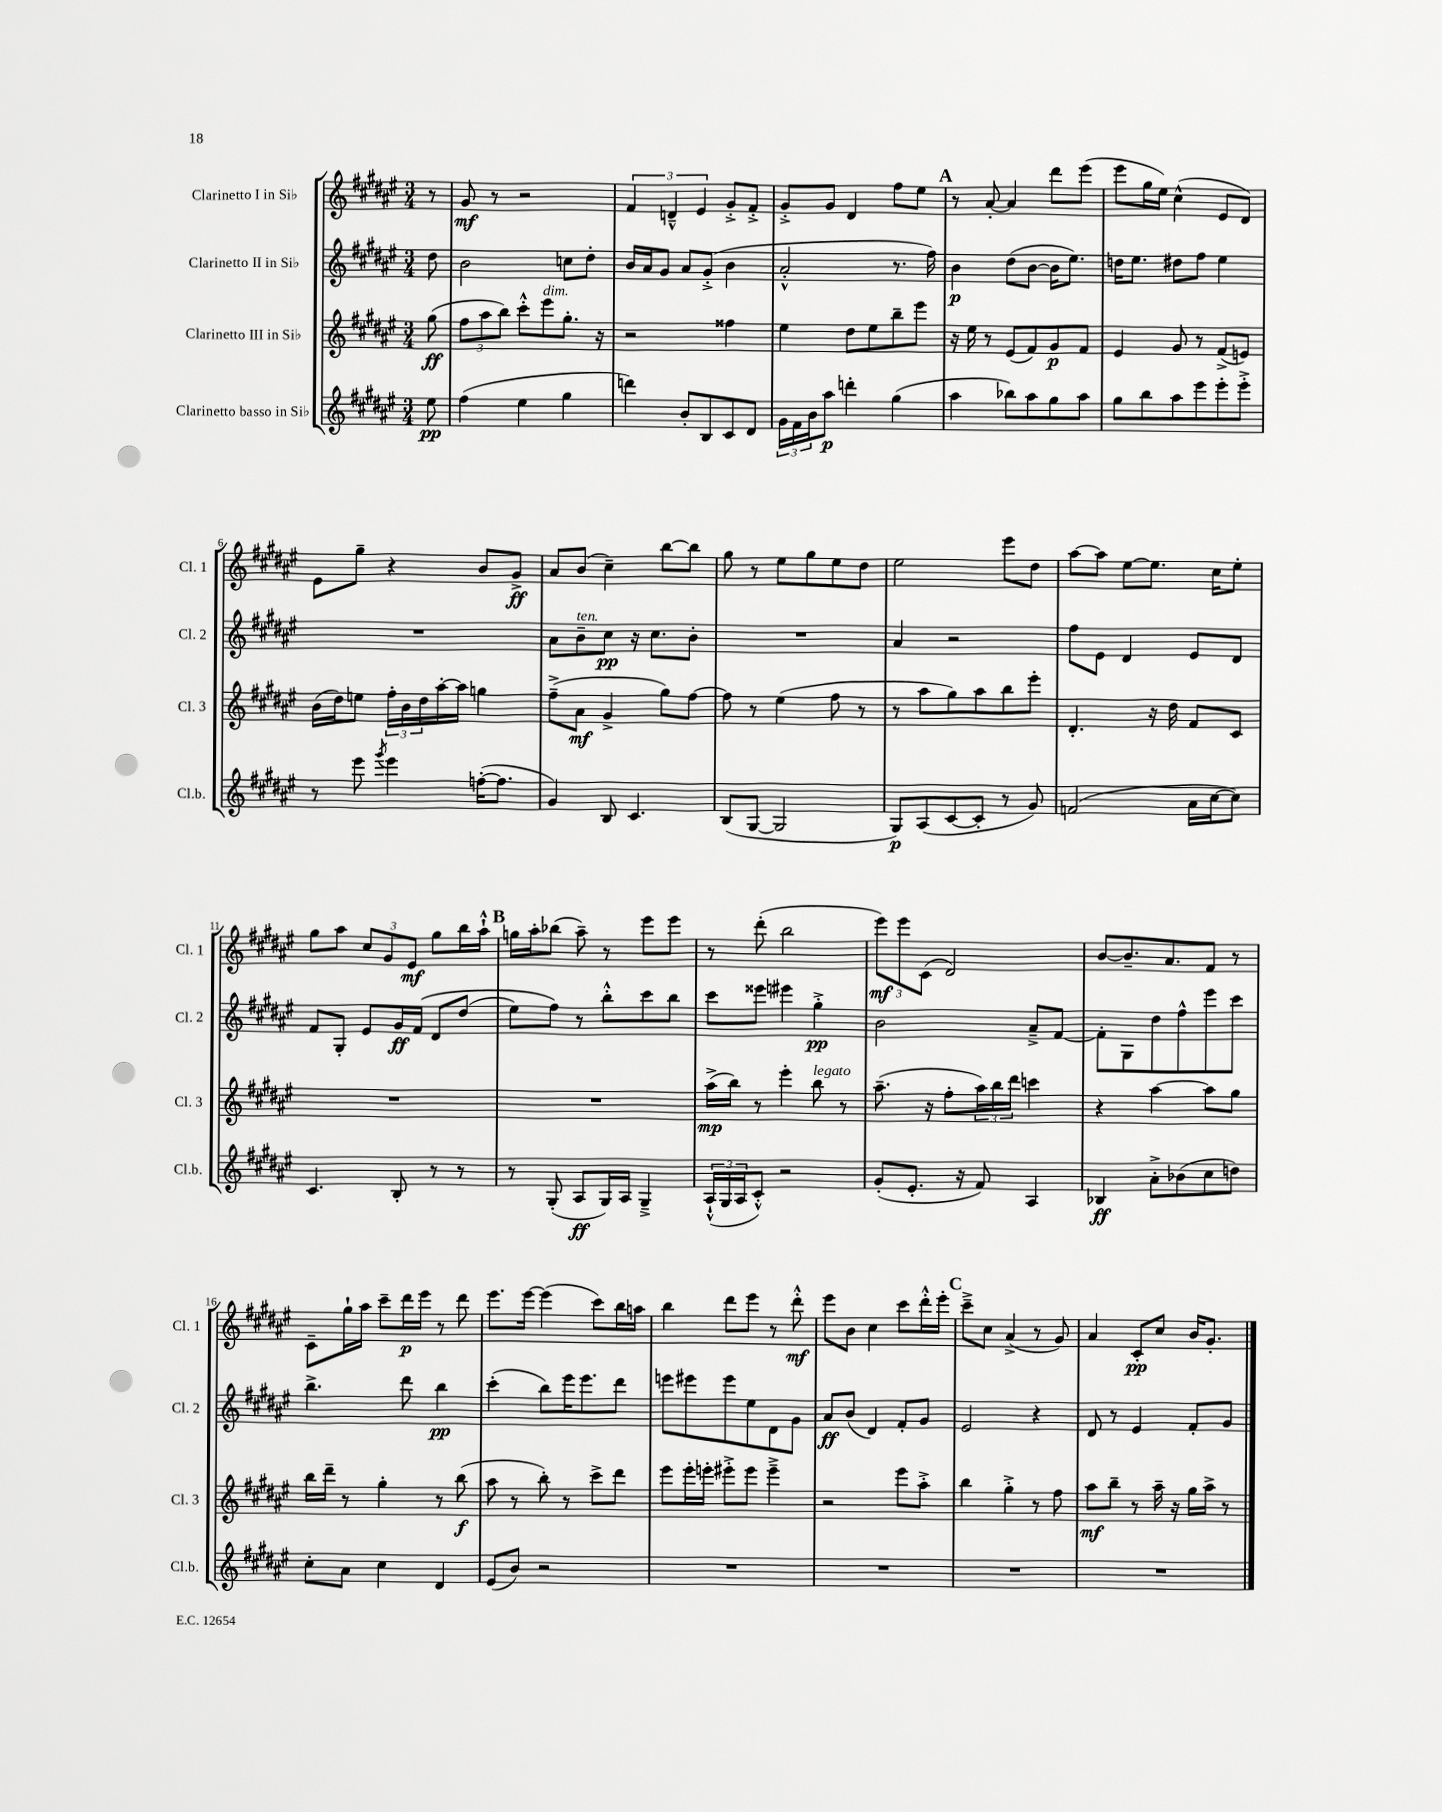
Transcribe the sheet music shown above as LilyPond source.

<<
\new StaffGroup <<
\new Staff = "s0" \with { instrumentName = "Clarinetto I in Sib" shortInstrumentName = "Cl. 1" } {
    \clef treble \key fis \major \numericTimeSignature \time 3/4 \partial 8
    r8 |
    gis'8\mf r8 r2 |
    \tuplet 3/2 { fis'4 d'4---^ eis'4 } gis'8-.-> fis'8-.-> |
    gis'8-.-> gis'8 dis'4 fis''8 eis''8 |
    \mark \markup { \bold "A" } r8 ais'8~-. ais'4 dis'''8 eis'''8( |
    eis'''8 gis''16 eis''16) cis''4-^( eis'8 dis'8) |
    eis'8 gis''8-- r4 b'8 gis'8->\ff |
    ais'8 b'8( cis''4--) b''8~ b''8 |
    gis''8 r8 eis''8 gis''8 eis''8 dis''8 |
    eis''2 eis'''8 dis''8 |
    ais''8~ ais''8 eis''8~ eis''8. cis''16 eis''8-. |
    gis''8 ais''8 \tuplet 3/2 { cis''8 gis'8 eis'8\mf } gis''8 b''16 ais''16-!-^ |
    \mark \markup { \bold "B" } g''16 ais''16-. bes''8( ais''8--) r8 eis'''8 eis'''8 |
    r8 dis'''8-.( b''2 |
    \tuplet 3/2 { eis'''8\mf) eis'''8 cis'8( } dis'2) |
    b'8~ b'8.-- ais'8. fis'8 r8 |
    cis'8-- gis''16-! ais''16 cis'''8-- dis'''16\p eis'''16 r8 dis'''8 |
    eis'''8. eis'''16~ eis'''4( cis'''8) b''16 a''16 |
    b''4 dis'''8 eis'''8 r8 dis'''8-.-^\mf |
    eis'''8 b'8 cis''4 cis'''8 dis'''16-.-^ eis'''16-. |
    \mark \markup { \bold "C" } cis'''8---> cis''8 ais'4->( r8 gis'8) |
    ais'4 cis'8-.\pp cis''8 b'16 gis'8.-. \bar "|." |
}
\new Staff = "s1" \with { instrumentName = "Clarinetto II in Sib" shortInstrumentName = "Cl. 2" } {
    \clef treble \key fis \major \numericTimeSignature \time 3/4 \partial 8
    dis''8 |
    b'2 c''8 dis''8-. |
    b'16 ais'16 gis'8 ais'8 gis'8-.->( b'4 |
    ais'2-.-^ r8. fis''16) |
    \mark \markup { \bold "A" } b'4\p dis''8( b'8~ b'16 eis''8.) |
    d''16 eis''8. dis''8 fis''8 eis''4 |
    R2. |
    ais'8 b'8--^\markup { \italic "ten." } cis''8\pp r16 cis''8. b'8-. |
    R2. |
    ais'4 r2 |
    fis''8 eis'8 dis'4 eis'8 dis'8 |
    fis'8 gis8-. eis'8 gis'16\ff fis'16\( dis'8 dis''8( |
    \mark \markup { \bold "B" } eis''8) fis''8\) r8 b''8-.-^ cis'''8 b''8 |
    cis'''8 eisis'''8 eis'''4 gis''4-.->\pp |
    b'2 ais'8---> fis'8~ |
    fis'8-. gis8 dis''8 fis''8-^ eis'''8 cis'''8 |
    b''4.-> dis'''8 b''4\pp |
    cis'''4-.( b''8) eis'''16 eis'''8. dis'''8 |
    e'''8 eis'''8 eis'''8 eis''8 dis'8 gis'8 |
    ais'8\ff b'8( dis'4) fis'8-. gis'8 |
    \mark \markup { \bold "C" } eis'2 r4 |
    dis'8 r8 eis'4 fis'8-. gis'8 \bar "|." |
}
\new Staff = "s2" \with { instrumentName = "Clarinetto III in Sib" shortInstrumentName = "Cl. 3" } {
    \clef treble \key fis \major \numericTimeSignature \time 3/4 \partial 8
    gis''8\ff( |
    \tuplet 3/2 { fis''8 ais''8 b''8) } cis'''8-.-^ eis'''8^\markup { \italic "dim." } gis''8.-. r16 |
    r2 fisis''4 |
    eis''4 dis''8 eis''8 b''8-- eis'''8 |
    \mark \markup { \bold "A" } r16 eis''16 r8 eis'8( fis'8) gis'8\p fis'8 |
    eis'4 gis'8 r8 fis'8->( e'8) |
    b'16( dis''16) e''8 \tuplet 3/2 { fis''16-. b'16 dis''16 } ais''16~-. ais''16 g''4 |
    fis''8--->( ais'8\mf gis'4-> gis''8) fis''8~ |
    fis''8 r8 eis''4( fis''8 r8 |
    r8 ais''8 gis''8) ais''8 b''8 eis'''8-. |
    dis'4.-. r16 dis''16 fis'8 cis'8 |
    R2. |
    \mark \markup { \bold "B" } R2. |
    ais''16->\mp( b''16) r8 eis'''4-. b''8^\markup { \italic "legato" } r8 |
    ais''8.--( r16 fis''8-. \tuplet 3/2 { ais''16) b''16 dis'''16 } c'''4 |
    r4 ais''4~ ais''8 gis''8 |
    b''16 dis'''16-- r8 gis''4-. r8 b''8\f( |
    ais''8 r8 b''8-.) r8 cis'''8-> dis'''8 |
    eis'''8 eis'''16-. e'''16-. eis'''8-.-> eis'''8 eis'''4---> |
    r2 eis'''8 ais''8-.-> |
    \mark \markup { \bold "C" } b''4 gis''4-.-> r8 fis''8 |
    ais''8\mf b''8-- r8 ais''16-- r16 gis''16 ais''16-> r8 \bar "|." |
}
\new Staff = "s3" \with { instrumentName = "Clarinetto basso in Sib" shortInstrumentName = "Cl.b." } {
    \clef treble \key fis \major \numericTimeSignature \time 3/4 \partial 8
    eis''8\pp |
    fis''4( eis''4 gis''4 |
    d'''4) b'8-. b8 cis'8 dis'8 |
    \tuplet 3/2 { gis'16 fis'16 b'16 } ais''8\p d'''4-. gis''4( |
    \mark \markup { \bold "A" } ais''4 bes''8) ais''8 gis''8 ais''8 |
    gis''8 b''8 ais''8 eis'''8 eis'''8-. eis'''8-.-> |
    r8 eis'''8 \acciaccatura { gis'''8 } eis'''4 f''16~-.( f''8. |
    gis'4) b8 cis'4. |
    b8( gis8~ gis2 |
    gis8\p) ais8( cis'8~ cis'8-. r8 gis'8) |
    f'2( ais'16 cis''16~ cis''8) |
    cis'4. b8-. r8 r8 |
    \mark \markup { \bold "B" } r8 gis8-.( ais8\ff gis16) ais16 gis4---> |
    \tuplet 3/2 { ais16-!-^( gis16 ais16 } cis'8-.-^) r2 |
    gis'8-.( eis'8.-. r16 fis'8) ais4 |
    bes4\ff ais'8-.-> bes'8( cis''8 d''8) |
    cis''8-. ais'8 cis''4 dis'4 |
    eis'8( b'8) r2 |
    R2. |
    R2. |
    \mark \markup { \bold "C" } R2. |
    R2. \bar "|." |
}
>>
>>
